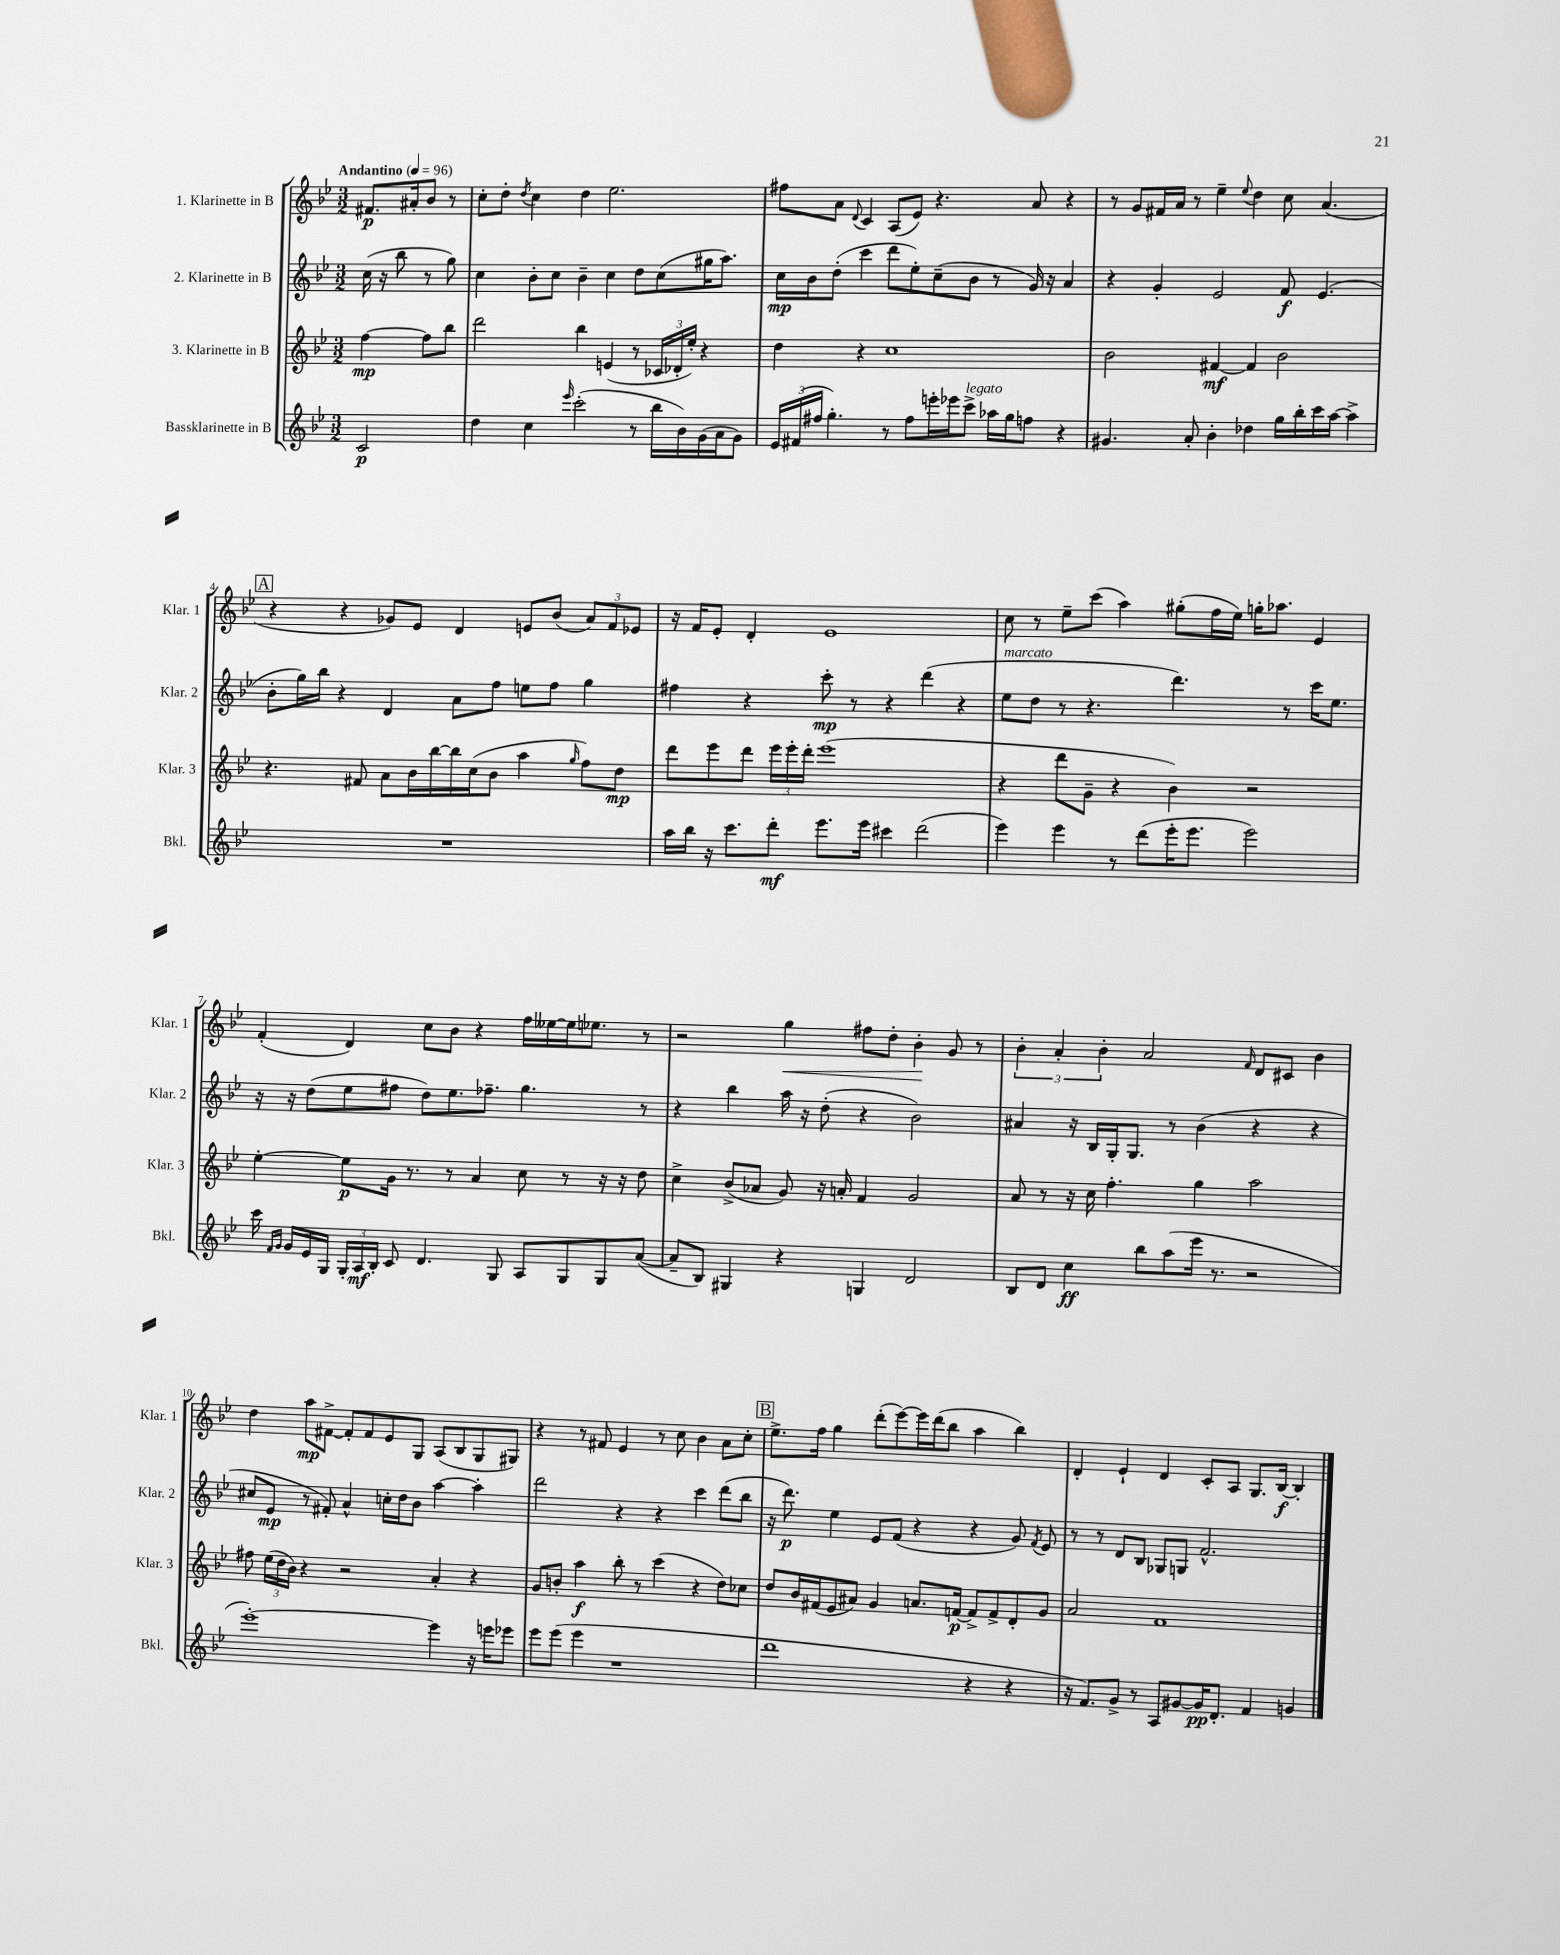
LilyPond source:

<<
\new StaffGroup <<
\new Staff = "s0" \with { instrumentName = "1. Klarinette in B" shortInstrumentName = "Klar. 1" } {
    \clef treble \key bes \major \numericTimeSignature \time 3/2 \partial 2 \tempo "Andantino" 4 = 96
    \autoBeamOff fis'8.[\p ais'16-. bes'8] r8 |
    c''8[-. d''8]-. \acciaccatura { d''8 } c''4 d''4 ees''2. |
    fis''8[ a'8] \appoggiatura { d'8 } c'4 a8[( ees'8]) r4. a'8 r4 |
    r8 g'8[ fis'16 a'16] r8 ees''4-- \appoggiatura { ees''8 } d''4 c''8 a'4.( |
    \mark \markup { \box "A" } r4 r4 ges'8[) ees'8] d'4 e'8[ bes'8]( \tuplet 3/2 { a'8[) f'8 ees'8] } |
    r16 f'16[ ees'8]-. d'4-. ees'1 |
    c''8 r8 ees''8[-- c'''8]( a''4) gis''8[-.( f''16 ees''16]) g''16[-. aes''8.] ees'4 |
    f'4-.( d'4) c''8[ bes'8] r4 f''16[ eeses''16~ eeses''16 ees''8.] r8 |
    r2 g''4\< fis''8[ d''8]-. bes'4-.\! g'8 r8 |
    \tuplet 3/2 { bes'4-. a'4-. bes'4-. } a'2 \grace { f'16 } d'8[ cis'8] bes'4 |
    d''4 a''8[\mp fis'8]~-> fis'8[-. fis'8 ees'8 g8] a8[( bes8 g8 gis8]) |
    r4 r8 fis'8 ees'4 r8 c''8 bes'4 a'8[ c''8]-. |
    \mark \markup { \box "B" } ees''8.[-> f''16] g''4 d'''8[-.( ees'''8~) ees'''16 d'''16( bes''8] a''4 bes''4) |
    d'4-. ees'4-! d'4 c'8[-. a8] g8.[ bes16]~\f bes4-. \bar "|." |
}
\new Staff = "s1" \with { instrumentName = "2. Klarinette in B" shortInstrumentName = "Klar. 2" } {
    \clef treble \key bes \major \numericTimeSignature \time 3/2 \partial 2
    \autoBeamOff c''16( r16 bes''8 r8 g''8) |
    c''4 bes'8[-. c''8] bes'4-- c''4 d''8[ c''8( gis''16 a''8.]) |
    c''16[\mp bes'16 d''8]-.( c'''4 d'''8[ ees''8-.) c''8--( bes'8] r8 g'16) r16 a'4 |
    r4 g'4-. ees'2 f'8\f ees'4.( |
    \mark \markup { \box "A" } bes'8[-. g''16) bes''16] r4 d'4 a'8[ f''8] e''8[ f''8] g''4 |
    fis''4 r4 c'''8-.\mp r8 r4 d'''4( r4 |
    ees''8[^\markup { \italic "marcato" } d''8] r8 r4. d'''4.) r8 c'''16[ ees''8.] |
    r16 r16 d''8[( ees''8 fis''8] d''8[) ees''8. fes''8.]-- g''4. r8 |
    r4 bes''4 a''16 r16 d''8-.( r4 bes'2) |
    ais'4 r16 bes16[ g16-. g8.] r8 bes'4( r4 r4 |
    cis''8[ ees'8]\mp r8 fis'8-.) a'4-^ c''16[-. d''16 bes'8] a''4~ a''4-. |
    d'''2 r4 r4 c'''4 d'''8[( bes''8] |
    \mark \markup { \box "B" } r16 d'''8.\p) ees''4 ees'8[ f'8]( r4 r4 g'8) \acciaccatura { f'8 } ees'8 |
    r8 r8 d'8[ bes8] ges8[ g8] f'2.-^ \bar "|." |
}
\new Staff = "s2" \with { instrumentName = "3. Klarinette in B" shortInstrumentName = "Klar. 3" } {
    \clef treble \key bes \major \numericTimeSignature \time 3/2 \partial 2
    \autoBeamOff f''4~\mp f''8[ bes''8] |
    d'''2 bes''4 e'4( r8 \tuplet 3/2 { ces'16[ des'16-. ees''16]-.) } r4 |
    d''4 r4 c''1 |
    bes'2 fis'4~\mf fis'4 bes'2 |
    \mark \markup { \box "A" } r4. fis'8 a'8[ bes'16 bes''16~ bes''16 c''16( bes'8] a''4 \grace { g''16 } f''8[) d''8]\mp |
    d'''8[ ees'''8 d'''8] \tuplet 3/2 { ees'''16[ ees'''16-. d'''16]-. } ees'''1( |
    r4 d'''8[ g'8]-- r4 bes'4) r2 |
    ees''4~-. ees''8[\p g'16] r8. r8 a'4 c''8 r8 r16 r16 d''8 |
    c''4-> bes'8[->( aes'8] g'8) r16 a'16-. f'4 g'2 |
    a'8 r8 r16 c''16 f''4.-. g''4 a''2 |
    fis''8 \tuplet 3/2 { ees''16[( d''16 bes'16]) } r4 r2 a'4-. r4 |
    g'8[ b'8]-. a''4\f bes''8-. r8 c'''4( r4 d''8[) ces''8] |
    \mark \markup { \box "B" } d''8[ bes'16 fis'16( ees'8 ais'8]) g'4 a'8.[ f'16]~\p f'8[-> f'8-> d'8-. g'8] |
    a'2 f'1 \bar "|." |
}
\new Staff = "s3" \with { instrumentName = "Bassklarinette in B" shortInstrumentName = "Bkl." } {
    \clef treble \key bes \major \numericTimeSignature \time 3/2 \partial 2
    \autoBeamOff c'2\p |
    d''4 c''4 \grace { ees'''16 } c'''2-.( r8 bes''16[ bes'16) g'16( a'16 g'8]) |
    \tuplet 3/2 { ees'16[ fis'16( fis''16] } g''4.-.) r8 fis''8[ e'''16-. ees'''16 c'''8]->^\markup { \italic "legato" } aes''16[ g''16 f''8] r4 |
    gis'4. a'8-. bes'4-. des''4 g''16[ bes''16-. c'''16 a''16]~ a''4-> |
    \mark \markup { \box "A" } R1. |
    a''16[ bes''16] r16 c'''8.[ d'''8]-.\mf ees'''8.[ ees'''16] cis'''4 d'''2( |
    ees'''4) ees'''4 r8 d'''8[( ees'''16-. ees'''8.] ees'''2) |
    c'''16 \grace { f'16[ g'16] } g'16[ ees'16 g16] \tuplet 3/2 { g16[-. a16\mf bes16]-. } c'8 d'4. g8 a8[ g8 g8 a'8]~( |
    a'8[-- bes8]) gis4 r4 g4 d'2 |
    bes8[ d'8] c''4\ff bes''8[ a''8( ees'''16] r8. r2 |
    ees'''1~-.) ees'''4 r16 e'''16[ ees'''8] |
    ees'''8[ ees'''8]( ees'''4 r1 |
    \mark \markup { \box "B" } d'''1 r4 r4 |
    r16 f'8.[) g'8]-> r8 a8[ gis'8~ gis'16\pp d'8.]-. f'4 g'4 \bar "|." |
}
>>
>>
